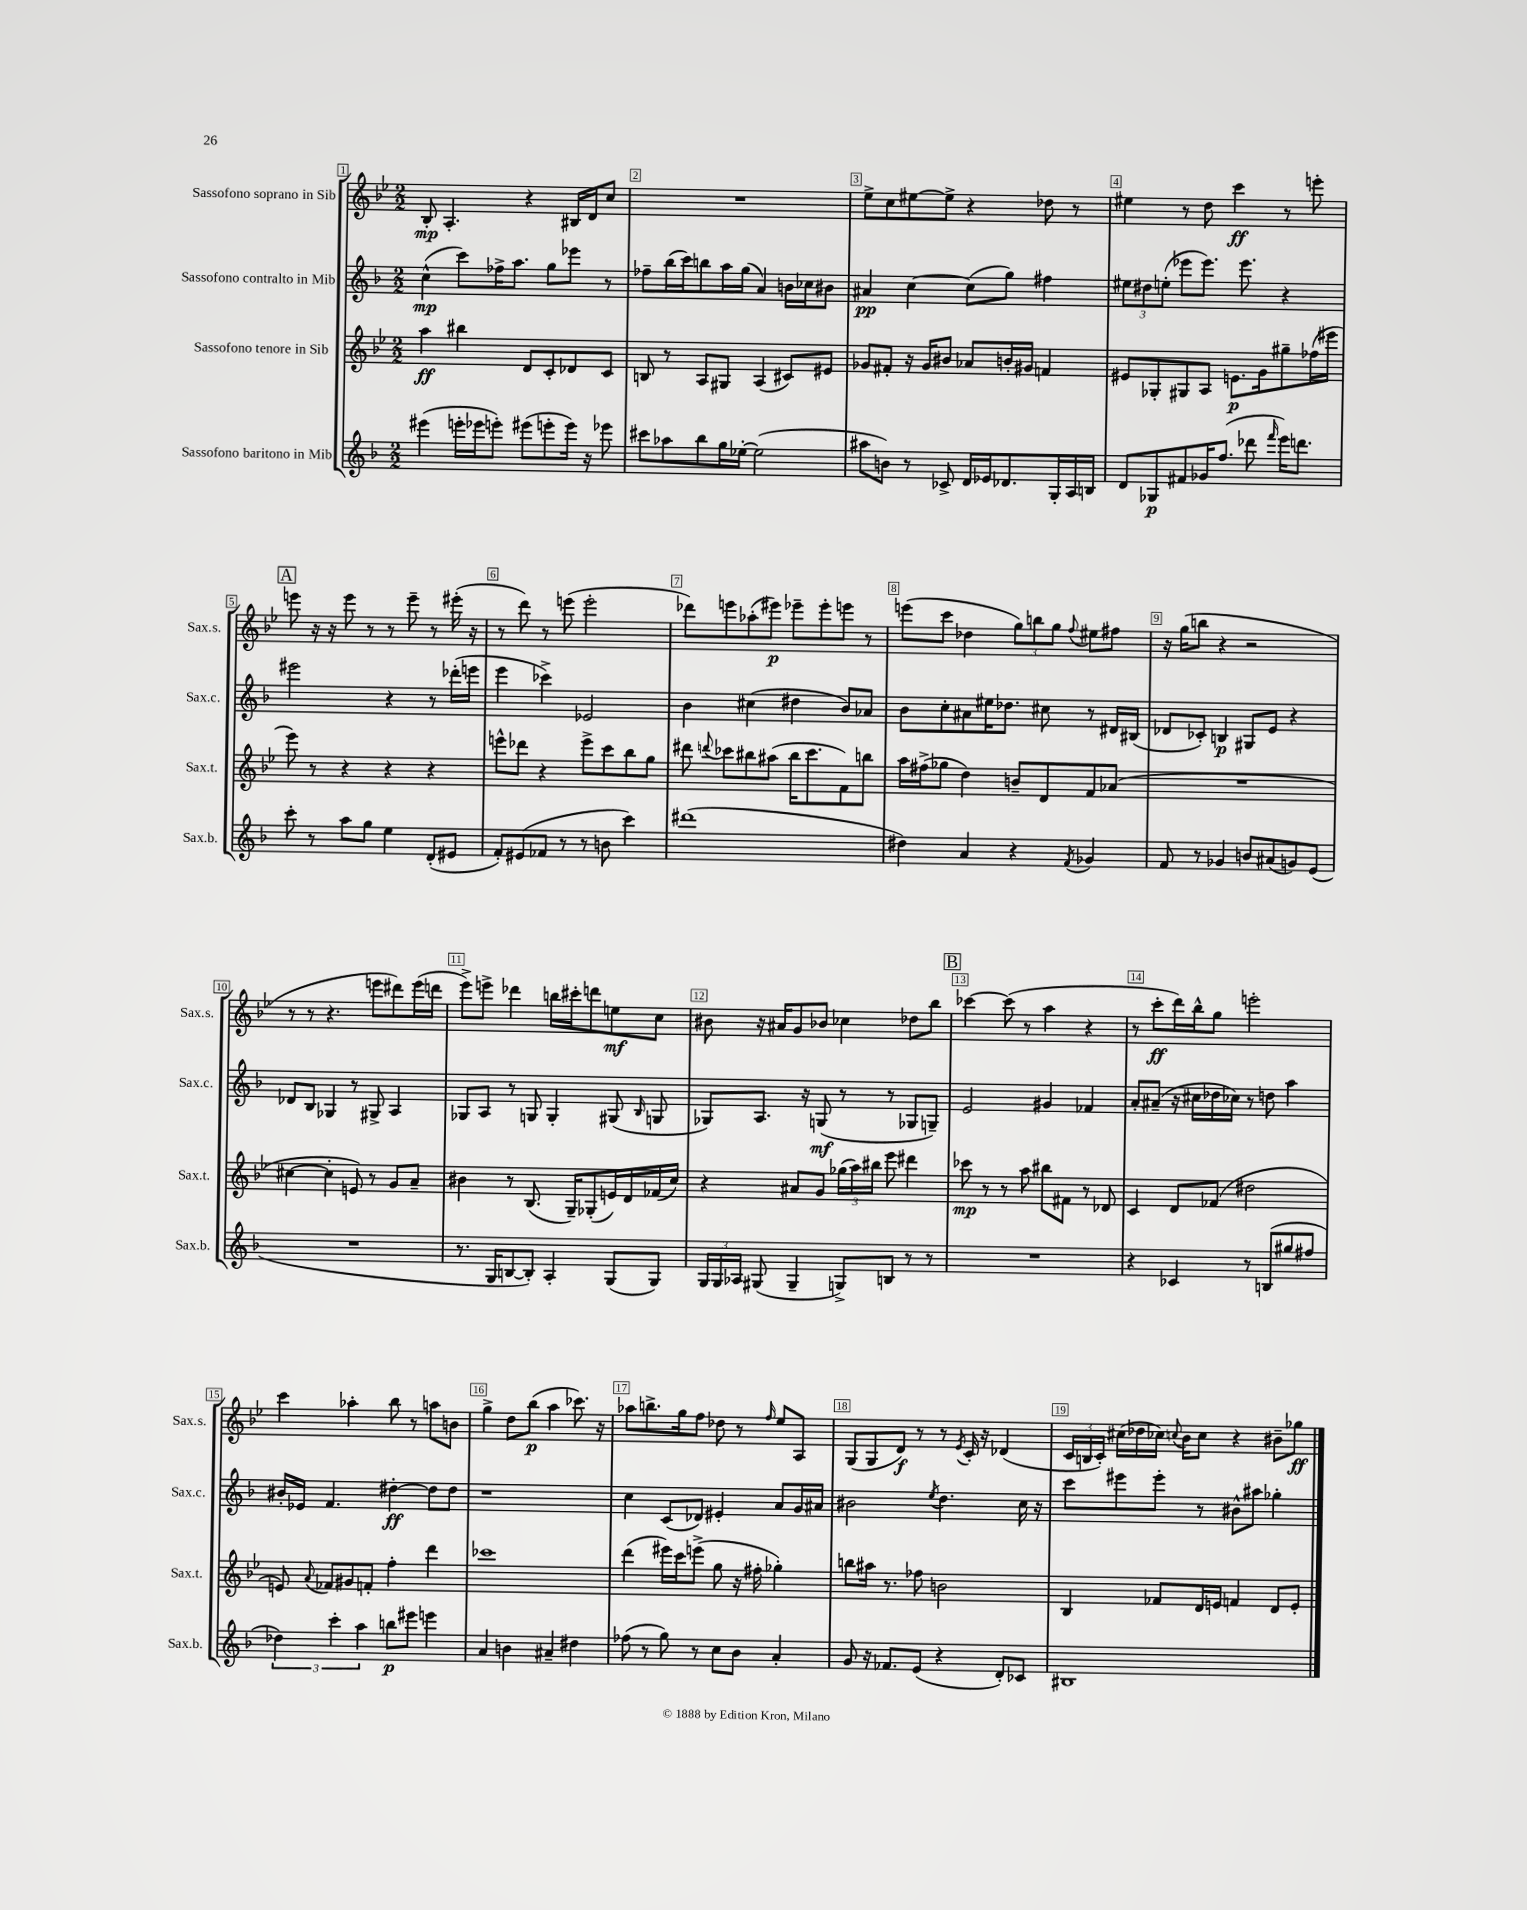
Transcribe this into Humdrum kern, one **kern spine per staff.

**kern	**dynam	**kern	**dynam	**kern	**dynam	**kern	**dynam
*part4	*part4	*part3	*part3	*part2	*part2	*part1	*part1
*staff4	*staff4	*staff3	*staff3	*staff2	*staff2	*staff1	*staff1
*I"Sassofono baritono in Mib	*	*I"Sassofono tenore in Sib	*	*I"Sassofono contralto in Mib	*	*I"Sassofono soprano in Sib	*
*I'Sax.b.	*	*I'Sax.t.	*	*I'Sax.c.	*	*I'Sax.s.	*
*clefG2	*	*clefG2	*	*clefG2	*	*clefG2	*
*k[b-]	*	*k[b-e-]	*	*k[b-]	*	*k[b-e-]	*
*M2/2	*	*M2/2	*	*M2/2	*	*M2/2	*
=1	=1	=1	=1	=1	=1	=1	=1
(4eee#X\	.	4aa\	ff	(4cc^^\	mp	8B-'/	mp
.	.	.	.	.	.	4.A'/	.
16eeen'\LL	.	4bb#X\	.	8ccc\L)	.	.	.
16eee-X\J	.	.	.	.	.	.	.
8eeen'\J)	.	.	.	16ff-X^\K	.	.	.
.	.	.	.	8.aa\J	.	.	.
(8eee#X\L	.	8d/L	.	.	.	4r	.
8eeen'\	.	8c'/	.	8gg\L	.	.	.
16eee\Jk)	.	8d-X/	.	8eee-X\J	.	16B#X/LL	.
16r	.	.	.	.	.	16d/J	.
8eee-X\	.	8c/J	.	8r	.	8cc/J	.
=2	=2	=2	=2	=2	=2	=2	=2
8ccc#X\L	.	8Bn/	.	8ff-X~\L	.	1r	.
8aa-X\	.	8r	.	(16bb-\L	.	.	.
.	.	.	.	16ccc\J)	.	.	.
8bb-\	.	8A/L	.	8bbn\	.	.	.
16gg\L	.	8G#X/J	.	16aa\L	.	.	.
[16ee-X'\JJ	.	.	.	(16gg\JJ	.	.	.
(2ee-\]	.	(4A/	.	4a/)	.	.	.
.	.	8c#X/L)	.	16bn\LL	.	.	.
.	.	.	.	16cc-X\J	.	.	.
.	.	8e#X/J	.	8b#X\J	.	.	.
=3	=3	=3	=3	=3	=3	=3	=3
8aa#X\L	.	8g-X/L	.	4a#X/	pp	8ee-^\L	.
8bn\J)	.	8f#X'/J	.	.	.	8cc\	.
8r	.	16r	.	[4cc\	.	[8ee#X\	.
.	.	16g-/KL	.	.	.	.	.
8c-X^/	.	8b#X/J	.	.	.	8ee#^\J]	.
16d/LL	.	8a-X/L	.	(8cc\L]	.	4r	.
16e-X/J	.	.	.	.	.	.	.
8.d-X/	.	16bn'/L	.	8gg\J)	.	.	.
.	.	16g#X/JJ	.	.	.	.	.
.	.	4fn/	.	4ff#X\	.	8dd-X\	.
16G'/L	.	.	.	.	.	.	.
16A/	.	.	.	.	.	8r	.
16Bn/JJ	.	.	.	.	.	.	.
=4	=4	=4	=4	=4	=4	=4	=4
8d/L	.	8e#X/L	.	12ee#X\L	.	4ee#X\	.
.	.	.	.	12dd#X\	.	.	.
8G-X/	p	8G-X'/	.	.	.	.	.
.	.	.	.	(12een'\J	.	.	.
8f#X/	.	8G#X/	.	8eee-X\L	.	8r	.
16g-X/K	.	8A/J	.	8.eee-\J)	.	8dd\	.
(8.ff/J	.	.	.	.	.	.	.
.	.	8.en\L	p	.	.	4ccc\	ff
.	.	.	.	8.eee-\	.	.	.
8ddd-X\	.	.	.	.	.	.	.
.	.	16g\k	.	.	.	.	.
16qqfff/	.	.	.	.	.	.	.
16eee\KL)	.	8gg#X~\	.	4r	.	8r	.
8.dddn\J	.	.	.	.	.	.	.
.	.	(16ff-X\L	.	.	.	8eeen'\	.
.	.	16eee#X\JJ	.	.	.	.	.
!!LO:LB:g=z
!!LO:REH:place=s1:t=A
=5	=5	=5	=5	=5	=5	=5	=5
8ccc'\	.	8eee-\)	.	2eee#X\	.	8eeen\	.
8r	.	8r	.	.	.	16r	.
.	.	.	.	.	.	16r	.
8aa\L	.	4r	.	.	.	8eee\	.
8gg\J	.	.	.	.	.	8r	.
4ee\	.	4r	.	4r	.	8r	.
.	.	.	.	.	.	8eee~\	.
(8d'/L	.	4r	.	8r	.	8r	.
8e#X/J	.	.	.	(16ddd-X'\LL	.	(16eee#X'\	.
.	.	.	.	16eeen\JJ	.	16r	.
=6	=6	=6	=6	=6	=6	=6	=6
8f'/L)	.	8eeen^^\L	.	4eee\	.	8r	.
(8e#X/	.	8ddd-X\J	.	.	.	8ddd\)	.
8f-X/J	.	4r	.	4ccc-X^\)	.	8r	.
8r	.	.	.	.	.	(8eeen\	.
8r	.	8eee^\L	.	2e-X/	.	2eee'\	.
8bn\	.	8ccc\	.	.	.	.	.
4ccc\)	.	8bb-\	.	.	.	.	.
.	.	8gg\J	.	.	.	.	.
=7	=7	=7	=7	=7	=7	=7	=7
(1ddd#X	.	8ddd#X\	.	4b-\	.	8ddd-X\L)	.
.	.	8qqdddn/	.	.	.	.	.
.	.	8ccc-X\L	.	.	.	8eeen\	.
.	.	8bb#X\	.	(4cc#X\	.	(8aa-X'\	.
.	.	(8aa#X\J	.	.	.	8eee#X\J)	p
.	.	16bb#\KL	.	4dd#X\	.	8eee-X~\L	.
.	.	8.ccc-\	.	.	.	.	.
.	.	.	.	.	.	8eee-'\	.
.	.	8f\)	.	8b-/L)	.	8eeen\J	.
.	.	8bbn\J	.	8a-X/J	.	8r	.
=8	=8	=8	=8	=8	=8	=8	=8
4dd#X\)	.	16aa\LL	.	8b-\L	.	(8eeen\L	.
.	.	(16ff#X^\J	.	.	.	.	.
.	.	8gg-X\J	.	8cc'\	.	8ccc\J	.
4a/	.	4dd\)	.	8a#X\	.	4dd-X\	.
.	.	.	.	16ee#X\K	.	.	.
.	.	.	.	8.dd-X\J	.	.	.
4r	.	8bn~/L	.	.	.	12gg\L)	.
.	.	.	.	.	.	12bbn\	.
.	.	8d/	.	8cc#X\	.	.	.
.	.	.	.	.	.	12gg\J	.
8qf/	.	.	.	.	.	8qqff/	.
4g-X/	.	8f/	.	8r	.	8ee#X\L	.
.	.	(8a-X/J	.	16d#X/LL	.	8ff#X\J	.
.	.	.	.	(16B#X/JJ	.	.	.
=9	=9	=9	=9	=9	=9	=9	=9
8f/	.	1r	.	8d-X/L	.	16r	.
.	.	.	.	.	.	(16gg\KL	.
8r	.	.	.	8c-X'/J)	.	8bbn\J	.
4g-X/	.	.	.	4Bn/	p	4r	.
8bn/L	.	.	.	8G#X/L	.	2r	.
(8a#X/	.	.	.	8e/J	.	.	.
8gn/)	.	.	.	4r	.	.	.
(8e/J	.	.	.	.	.	.	.
!!LO:LB:g=z
=10	=10	=10	=10	=10	=10	=10	=10
1r	.	[4cc#X\	.	8d-X/L	.	8r	.
.	.	.	.	8B-/J	.	8r	.
.	.	4cc#'\]	.	4G-X/	.	4.r	.
.	.	8en/)	.	8r	.	.	.
.	.	8r	.	8G#X^/	.	8eeen\L	.
.	.	8g/L	.	4A/	.	8ddd#X\)	.
.	.	8a~/J	.	.	.	(16eee\L	.
.	.	.	.	.	.	16dddn\JJ	.
=11	=11	=11	=11	=11	=11	=11	=11
8.r	.	4b#X\	.	8G-X/L	.	8eee-^\L)	.
.	.	.	.	8A/J	.	8eeen^\J	.
16G/KL	.	.	.	.	.	.	.
[8Bn/	.	8r	.	8r	.	4ddd-X\	.
8B'/J])	.	(8.B-/	.	8Gn/	.	.	.
4A'/	.	.	.	4G'/	.	16bbn\LL	.
.	.	16G~/KL)	.	.	.	16ccc#X'\J	.
.	.	(8G-X'/	.	.	.	8dddn\	.
(8G/L	.	16en/L)	.	(8G#X/	.	8een\	mf
.	.	16d/	.	.	.	.	.
.	.	.	.	16qqB-/	.	.	.
8G/J)	.	(16f-X/	.	8Gn/	.	8cc\J	.
.	.	16cc/JJ)	.	.	.	.	.
=12	=12	=12	=12	=12	=12	=12	=12
24G/LL	.	4r	.	8G-X/L)	.	8b#X\	.
24G/	.	.	.	.	.	.	.
24A-X/JJ	.	.	.	.	.	.	.
(8G#X/	.	.	.	8.A/J	.	16r	.
.	.	.	.	.	.	16a#X/KL	.
4G#~/	.	8a#X/L	.	.	.	8g/	.
.	.	.	.	16r	.	.	.
.	.	8g/J	.	(8Gn/	mf	8b-X/J	.
8Gn^/L)	.	(24gg-X\LL	.	8r	.	4cc-X\	.
.	.	24aa\)	.	.	.	.	.
.	.	24bb#X\JJ	.	.	.	.	.
8Bn/J	.	8eee-\	.	8r	.	.	.
8r	.	4ddd#X\	.	8G-X/L	.	8dd-X\L	.
8r	.	.	.	8Gn~/J)	.	8bb-\J	.
!!LO:REH:place=s1:t=B
=13	=13	=13	=13	=13	=13	=13	=13
1r	.	8ccc-X\	mp	2e/	.	[4ccc-X\	.
.	.	8r	.	.	.	.	.
.	.	8r	.	.	.	(8ccc-\]	.
.	.	8aa\	.	.	.	8r	.
.	.	8bb#X\L	.	4g#X/	.	4aa\	.
.	.	8f#X\J	.	.	.	.	.
.	.	8r	.	4f-X/	.	4r	.
.	.	8d-X/	.	.	.	.	.
=14	=14	=14	=14	=14	=14	=14	=14
4r	.	4c/	.	8a'/L	.	8r	.
.	.	.	.	(8a#X~/J	.	8ccc'\L	ff
4c-X/	.	8d/L	.	16r	.	16ddd\L)	.
.	.	.	.	16cc#X\LL	.	16bb-^^\J	.
.	.	(8f-X/J	.	16dd-X\	.	8gg\J	.
.	.	.	.	16cc-X\JJ)	.	.	.
8r	.	2dd#X\	.	8r	.	2eeen'\	.
(8Bn/L	.	.	.	8ddn\	.	.	.
8gg#X/	.	.	.	4aa\	.	.	.
8ff#X/J	.	.	.	.	.	.	.
!!LO:LB:g=z
=15	=15	=15	=15	=15	=15	=15	=15
6dd-X\)	.	8en/)	.	16b#X'/LL	.	4ccc\	.
.	.	.	.	16e-X/JJ	.	.	.
.	.	8qqa/	.	.	.	.	.
.	.	8f-X/L	.	4.f/	.	.	.
6ccc'\	.	.	.	.	.	.	.
.	.	8g#X/	.	.	.	4aa-X'\	.
6aa\	.	.	.	.	.	.	.
.	.	8fn'/J	.	.	.	.	.
8bbn\L	p	4ff'\	.	[4dd#X'\	ff	8bb-\	.
8eee#X\J	.	.	.	.	.	8r	.
4eeen\	.	4ddd\	.	8dd#\L]	.	8aan\L	.
.	.	.	.	8dd#\J	.	8bn\J	.
=16	=16	=16	=16	=16	=16	=16	=16
4a/	.	1ccc-X	.	1r	.	4gg^\	.
4bn\	.	.	.	.	.	8dd\L	.
.	.	.	.	.	.	(8bb-\J	p
4a#X~/	.	.	.	.	.	4aa\	.
4dd#X\	.	.	.	.	.	8.ccc-X\)	.
.	.	.	.	.	.	16r	.
=17	=17	=17	=17	=17	=17	=17	=17
(8ff-X\	.	(4ddd\	.	4cc\	.	8aa-X\L	.
8r	.	.	.	.	.	8.bbn^\	.
8gg\)	.	16eee#X\LL)	.	(8c/L	.	.	.
.	.	16ccc\J	.	.	.	16gg\k	.
8r	.	(8eeen^\J	.	8d-X/J)	.	8ff\J	.
8cc\L	.	8gg\	.	4e#X'/	.	8dd-X\	.
8b-\J	.	16r	.	.	.	8r	.
.	.	16ff#X'\	.	.	.	.	.
.	.	.	.	.	.	16qqff/	.
4a'/	.	4gg-X'\)	.	8a/L	.	8ee-/L	.
.	.	.	.	16g/L	.	8A/J	.
.	.	.	.	16a#X/JJ	.	.	.
=18	=18	=18	=18	=18	=18	=18	=18
8g/	.	8bbn\L	.	2b#X\	.	(8G/L	.
16r	.	16aa#X\Jk	.	.	.	8G/	.
8.f-X/L	.	8.r	.	.	.	.	.
.	.	.	.	.	.	8d/J)	f
(8e/J	.	8ff-X\	.	.	.	8r	.
.	.	.	.	8qee/	.	.	.
4r	.	2bn\	.	4.dd\	.	8r	.
.	.	.	.	.	.	8qe-/	.
.	.	.	.	.	.	16c'/	.
.	.	.	.	.	.	16r	.
8d'/L)	.	.	.	.	.	(4d-X/	.
8c-X/J	.	.	.	16cc\	.	.	.
.	.	.	.	16r	.	.	.
=19	=19	=19	=19	=19	=19	=19	=19
1B#X	.	4B-/	.	8ccc\L	.	24c/LL	.
.	.	.	.	.	.	24Bn/	.
.	.	.	.	.	.	24c'/JJ)	.
.	.	.	.	8eee#X\	.	(16cc#X\LL	.
.	.	.	.	.	.	16dd-X\	.
.	.	8f-X/L	.	8eee#'\J	.	16cc-X\JJ)	.
.	.	.	.	.	.	8qqccn/	.
.	.	.	.	.	.	16b-\KL	.
.	.	16d/L	.	8r	.	8cc\J	.
.	.	16en/JJ	.	.	.	.	.
.	.	4fn/	.	8b#X^^\L	.	4r	.
.	.	.	.	8aa#X\J	.	.	.
.	.	8d/L	.	4gg-X'\	.	8b#X~\L	.
.	.	8e'/J	.	.	.	8gg-X\J	ff
==	==	==	==	==	==	==	==
*-	*-	*-	*-	*-	*-	*-	*-
